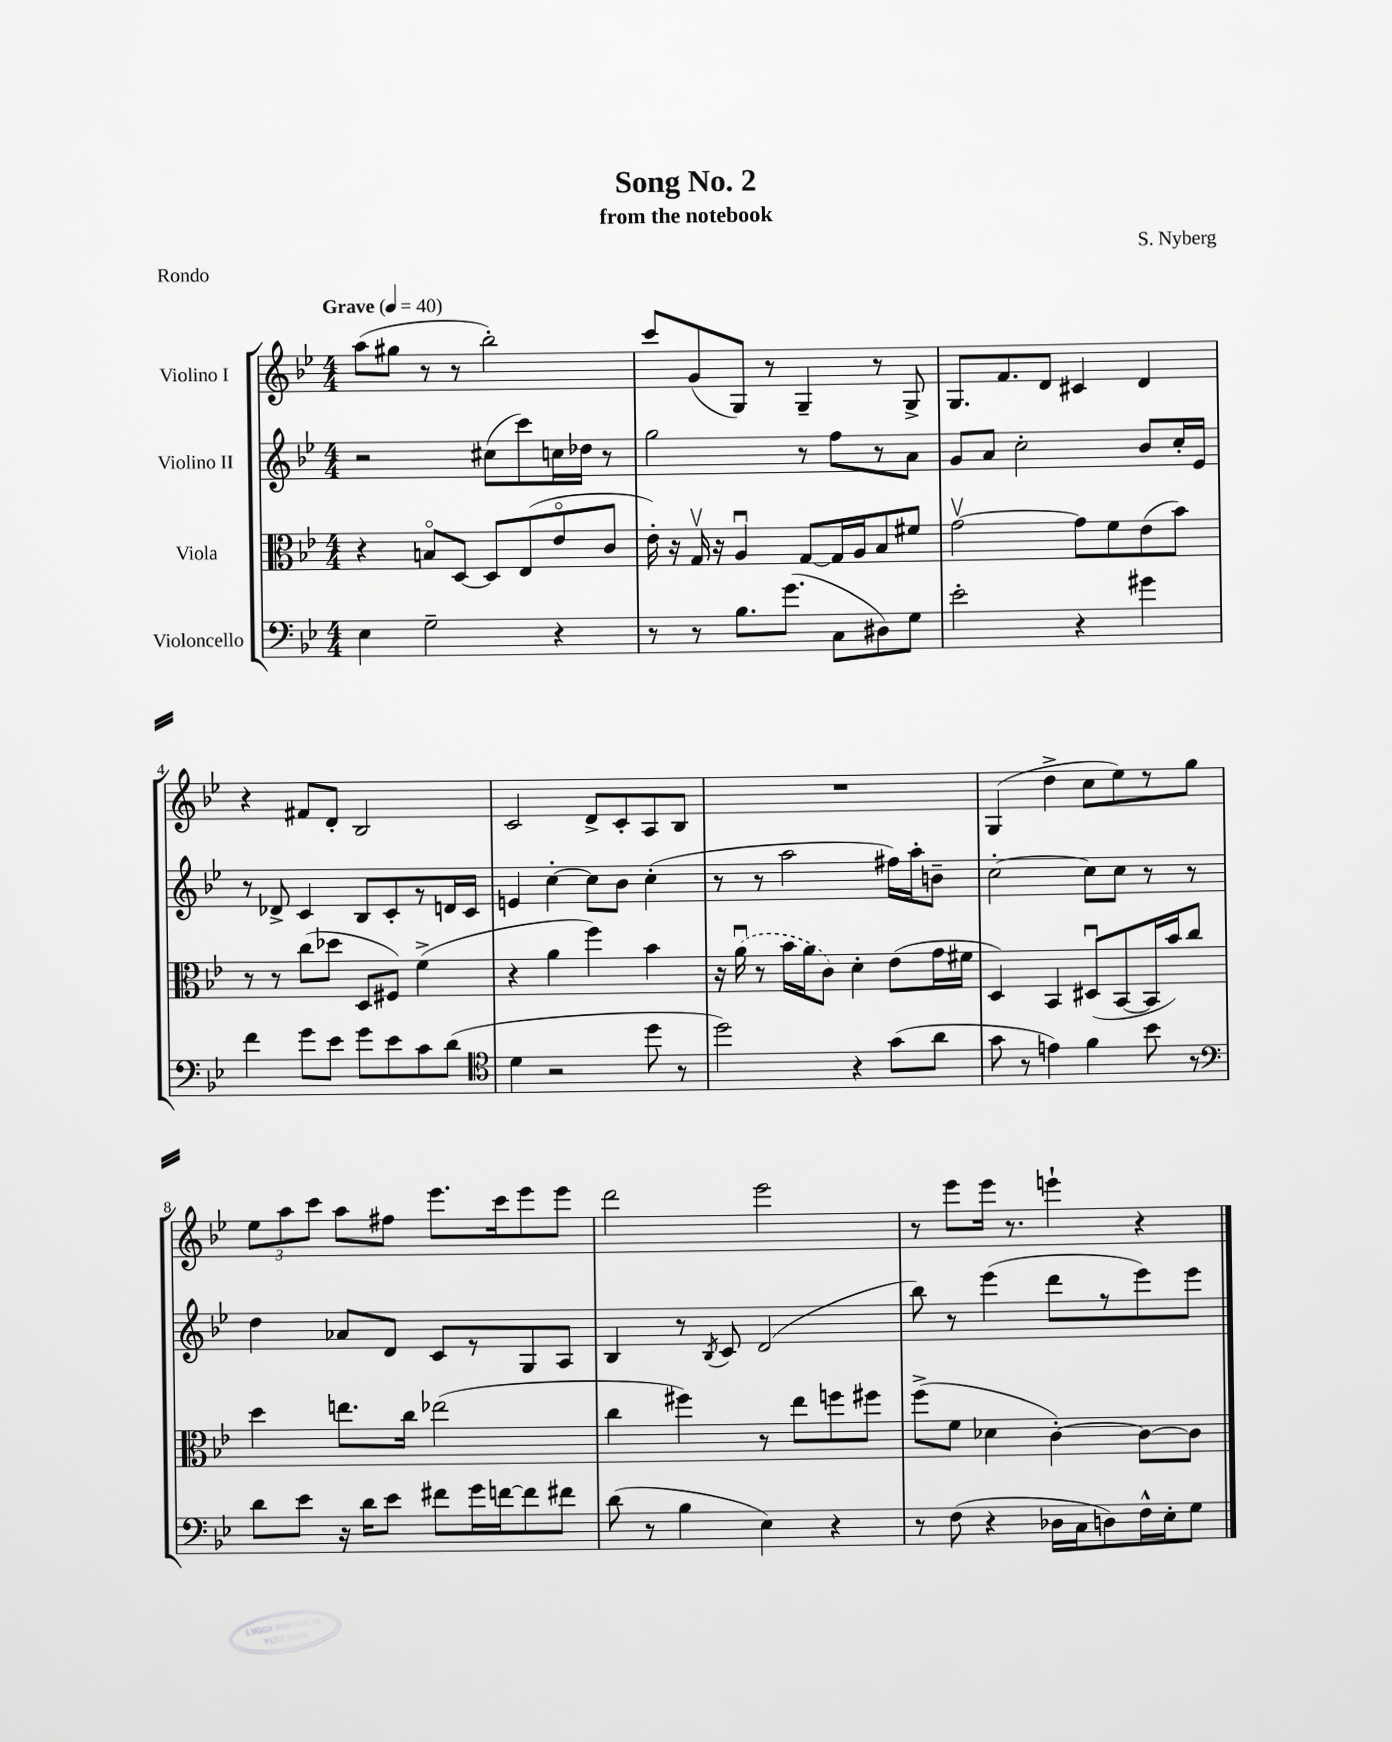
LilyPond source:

\header { title = "Song No. 2" composer = "S. Nyberg" subtitle = "from the notebook" piece = "Rondo" }
<<
\new StaffGroup <<
\new Staff = "s0" \with { instrumentName = "Violino I" } {
    \clef treble \key bes \major \numericTimeSignature \time 4/4 \tempo "Grave" 4 = 40
    \autoBeamOff a''8[( gis''8] r8 r8 bes''2-.) |
    c'''8[ g'8( g8]) r8 g4-- r8 g8-> |
    g8.[ f'8. d'8] cis'4 d'4 |
    r4 fis'8[ d'8]-. bes2 |
    c'2 d'8[-> c'8-. a8 bes8] |
    R1 |
    g4( d''4-> c''8[ ees''8) r8 g''8] |
    \tuplet 3/2 { ees''8[ a''8 c'''8] } a''8[ fis''8] ees'''8.[ c'''16 ees'''8 ees'''8] |
    d'''2 ees'''2 |
    r8 ees'''8[ ees'''16] r8. e'''4-! r4 \bar "|." |
}
\new Staff = "s1" \with { instrumentName = "Violino II" } {
    \clef treble \key bes \major \numericTimeSignature \time 4/4
    \autoBeamOff r2 cis''8[( c'''8) c''16 des''16] r8 |
    g''2 r8 f''8[ r8 a'8] |
    g'8[ a'8] c''2-. bes'8[ c''16-. ees'16] |
    r8 des'8-> c'4 bes8[ c'8-. r8 d'16 c'16] |
    e'4 c''4~-. c''8[ bes'8] c''4-.( |
    r8 r8 a''2 fis''16[) a''16-. b'8]-- |
    c''2~-. c''8[ c''8] r8 r8 |
    d''4 aes'8[ d'8] c'8[ r8 g8 a8] |
    bes4 r8 \acciaccatura { bes8 } c'8 d'2( |
    bes''8) r8 ees'''4( d'''8[ r8 ees'''8) ees'''8] \bar "|." |
}
\new Staff = "s2" \with { instrumentName = "Viola" } {
    \clef alto \key bes \major \numericTimeSignature \time 4/4
    \autoBeamOff r4 b8[\flageolet d8]~ d8[ ees8( ees'8\flageolet c'8] |
    ees'16-.) r16 g16\upbow r16 a4\downbow g8[~ g16 a16 bes8 fis'8] |
    g'2~\upbow g'8[ f'8 ees'8( bes'8]) |
    r8 r8 c''8[( des''8] d8[ fis8]) f'4->( |
    r4 a'4 f''4) bes'4 |
    r16 \once \slurDashed a'16\downbow( r8 bes'16[ a'16 c'8]) d'4-. ees'8[( g'16 fis'16] |
    d4) bes,4 dis8[\downbow( bes,8~ bes,16 bes'16) c''8] |
    d''4 e''8.[ c''16] ees''2( |
    c''4 fis''4) r8 ees''8[ f''8 fis''8] |
    f''8[->( f'8] des'4 c'4~-.) c'8[~ c'8] \bar "|." |
}
\new Staff = "s3" \with { instrumentName = "Violoncello" } {
    \clef bass \key bes \major \numericTimeSignature \time 4/4
    \autoBeamOff ees4 g2-- r4 |
    r8 r8 bes8.[ g'8.]( c8[ dis8) g8] |
    ees'2-. r4 gis'4 |
    f'4 g'8[ ees'8] g'8[ ees'8 c'8 d'8]( |
    \clef tenor d'4 r2 d''8 r8 |
    d''2) r4 g'8[( a'8] |
    g'8 r8 e'4) f'4 bes'8 r8 |
    \clef bass d'8[ ees'8] r16 d'16[ ees'8] fis'8[ g'16 f'16~ f'8 fis'8] |
    d'8( r8 bes4 ees4) r4 |
    r8 f8( r4 des16[ c16 d8) f16-^ ees16-. g8] \bar "|." |
}
>>
>>
